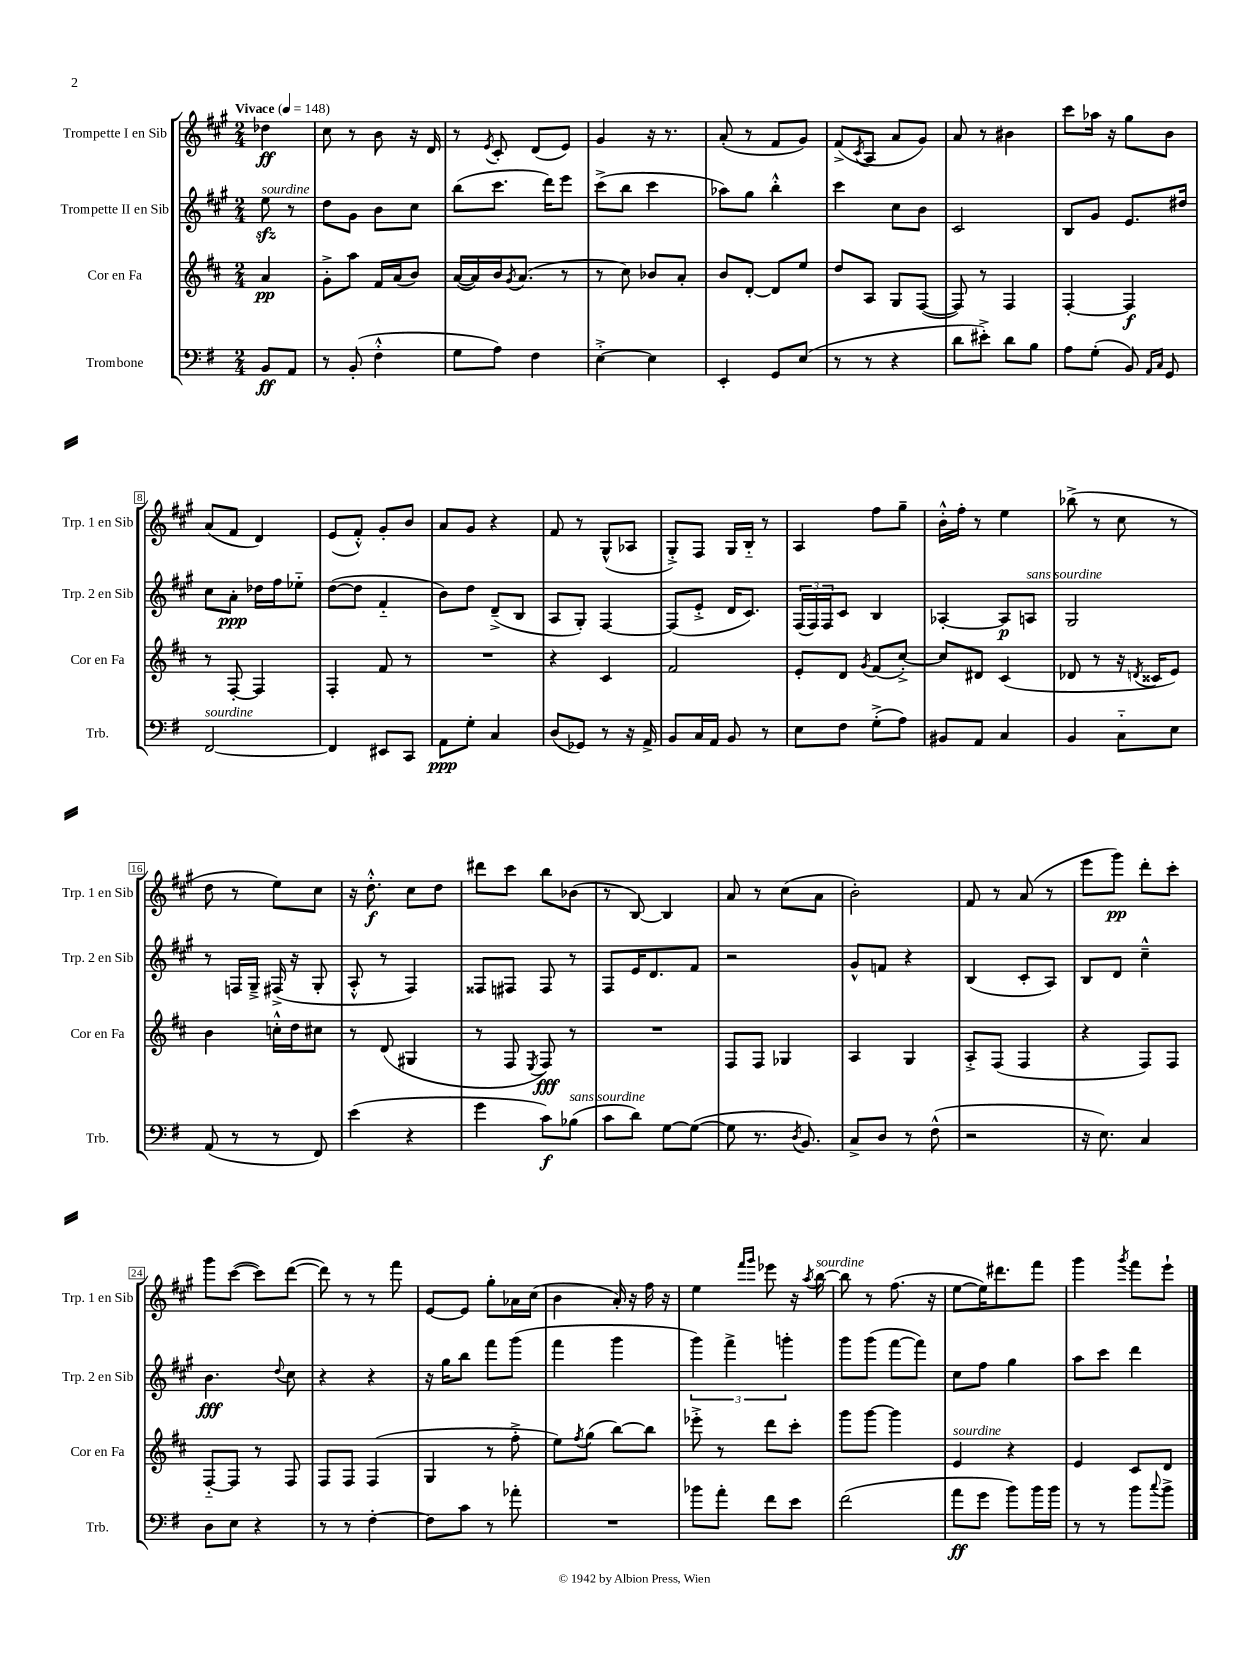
<<
\new StaffGroup <<
\new Staff = "s0" \with { instrumentName = "Trompette I en Sib" shortInstrumentName = "Trp. 1 en Sib" } {
    \clef treble \key a \major \numericTimeSignature \time 2/4 \partial 4 \tempo "Vivace" 4 = 148
    des''4\ff |
    cis''8 r8 b'8 r16 d'16 |
    r8 \acciaccatura { e'8 } cis'8-. d'8( e'8) |
    gis'4 r16 r8. |
    a'8-.( r8 fis'8 gis'8) |
    fis'8->( \acciaccatura { cis'8 } a8 a'8 gis'8) |
    a'8 r8 bis'4 |
    cis'''8 aes''16 r16 gis''8 b'8 |
    a'8( fis'8 d'4) |
    e'8( fis'8-.-^) gis'8-. b'8 |
    a'8 gis'8 r4 |
    fis'8 r8 gis8-^( aes8 |
    gis8-.->) fis8 gis16 b16-_ r8 |
    a4 fis''8 gis''8-- |
    b'16-.-^ fis''16-. r8 e''4 |
    bes''8->( r8 cis''8 r8 |
    d''8 r8 e''8) cis''8 |
    r16 d''8.-.-^\f cis''8 d''8 |
    dis'''8 cis'''8 b''8 bes'8( |
    r8 b8~) b4 |
    a'8 r8 cis''8( a'8 |
    b'2-.) |
    fis'8 r8 a'8( r8 |
    e'''8 gis'''8\pp) d'''8-. cis'''8-. |
    gis'''8 cis'''8~( cis'''8) d'''8~( |
    d'''8) r8 r8 fis'''8 |
    e'8~ e'8 gis''8-. aes'16 cis''16( |
    b'4 a'16-.) r16 fis''16 r16 |
    e''4 \grace { fis'''16 gis'''16 } ees'''8 r16 \acciaccatura { a''8 } b''16~^\markup { \italic "sourdine" } |
    b''8 r8 fis''8.( r16 |
    e''8~ e''16) dis'''8. fis'''8 |
    gis'''4 \acciaccatura { gis'''8 } fis'''8 e'''8-! \bar "|." |
}
\new Staff = "s1" \with { instrumentName = "Trompette II en Sib" shortInstrumentName = "Trp. 2 en Sib" } {
    \clef treble \key a \major \numericTimeSignature \time 2/4 \partial 4
    e''8\sfz^\markup { \italic "sourdine" } r8 |
    d''8 gis'8 b'8 cis''8 |
    b''8( cis'''8. d'''16) e'''8 |
    cis'''8->( b''8 cis'''4 |
    aes''8) gis''8 b''4-.-^ |
    cis'''4 cis''8 b'8 |
    cis'2 |
    b8 gis'8 e'8. dis''16 |
    cis''8 a'8-.\ppp des''16 fis''16 ees''8-_ |
    d''8~( d''8 fis'4-_ |
    b'8) d''8 d'8--->( b8 |
    a8 gis8-.) fis4~ |
    fis8( e'8-.-> d'16 cis'8.) |
    \tuplet 3/2 { fis16( fis16) fis16 } cis'8 b4 |
    aes4~-. aes8\p a8^\markup { \italic "sans sourdine" } |
    gis2 |
    r8 f16 gis16---> fis16->( r16 gis8-. |
    a8-.-^ r8 fis4) |
    fisis8 fis8 fis8 r8 |
    fis8 e'16 d'8. fis'8 |
    r2 |
    gis'8-^ f'8 r4 |
    b4( cis'8-. a8) |
    b8 d'8 cis''4---^ |
    b'4.\fff \appoggiatura { d''8 } cis''8 |
    r4 r4 |
    r16 gis''16 b''8 fis'''8 gis'''8( |
    fis'''4 gis'''4 |
    \tuplet 3/2 { gis'''4) fis'''4-> g'''4-. } |
    gis'''8 gis'''8( fis'''8~ fis'''8) |
    cis''8 fis''8 gis''4 |
    a''8 cis'''8 d'''4 \bar "|." |
}
\new Staff = "s2" \with { instrumentName = "Cor en Fa" shortInstrumentName = "Cor en Fa" } {
    \clef treble \key d \major \numericTimeSignature \time 2/4 \partial 4
    a'4\pp |
    g'8-.-> a''8 fis'16 a'16( b'8) |
    a'16~( a'16) b'16 \acciaccatura { g'8 } a'8.( r8 |
    r8 cis''8) bes'8 a'8-. |
    b'8 d'8~-. d'8 e''8 |
    d''8 a8 g8 fis8~( |
    fis8) r8 fis4 |
    fis4~-. fis4\f |
    r8 fis8~-. fis4 |
    fis4-. fis'8 r8 |
    R2 |
    r4 cis'4 |
    fis'2 |
    e'8-. d'8 \acciaccatura { g'8 } fis'8( cis''8~-.->) |
    cis''8 dis'8 cis'4( |
    des'8 r8 r16 \acciaccatura { d'8 } cisis'16 e'8) |
    b'4 c''16-.-^ d''16 cis''8 |
    r8 d'8( gis4 |
    r8 fis8 \acciaccatura { e8 } fis8\fff) r8 |
    R2 |
    fis8 fis8 ges4 |
    a4 g4 |
    a8-.-> fis8( fis4 |
    r4 fis8) fis8 |
    fis8~-_ fis8 r8 fis8 |
    fis8 fis8 fis4( |
    g4 r8 fis''8-.-> |
    e''8) \acciaccatura { fis''8 } g''8( b''8~) b''8 |
    ees'''8-.-> r8 d'''8 cis'''8-. |
    g'''8 g'''8~ g'''4 |
    e'4^\markup { \italic "sourdine" } r4 |
    e'4 cis'8 d'8 \bar "|." |
}
\new Staff = "s3" \with { instrumentName = "Trombone" shortInstrumentName = "Trb." } {
    \clef bass \key g \major \numericTimeSignature \time 2/4 \partial 4
    b,8\ff a,8 |
    r8 b,8-.( fis4-.-^ |
    g8 a8) fis4 |
    e4~-.-> e4 |
    e,4-. g,8 e8( |
    r8 r8 r4 |
    d'8 eis'8-.->) d'8 b8 |
    a8 g8-.( b,8) \grace { a,16 c16 } g,8 |
    fis,2~^\markup { \italic "sourdine" } |
    fis,4 eis,8 c,8 |
    a,8\ppp g8-. c4 |
    d8( ges,8) r8 r16 a,16-> |
    b,8 c16 a,16 b,8 r8 |
    e8 fis8 g8-.->( a8) |
    bis,8 a,8 c4 |
    b,4 c8-_ e8 |
    a,8( r8 r8 fis,8) |
    e'4( r4 |
    g'4 c'8\f) bes8^\markup { \italic "sans sourdine" }( |
    c'8 d'8) g8~ g8~( |
    g8 r8. \acciaccatura { d8 } b,8.) |
    c8-> d8 r8 fis8-^( |
    r2 |
    r16 e8.) c4 |
    d8 e8 r4 |
    r8 r8 fis4~-. |
    fis8 c'8 r8 aes'8-. |
    R2 |
    bes'8 a'8-. fis'8 e'8 |
    fis'2( |
    a'8\ff g'8 b'8) b'16 b'16 |
    r8 r8 b'8 \appoggiatura { c''8 } b'8-> \bar "|." |
}
>>
>>
\layout { \context { \Score \override BarNumber.stencil = #(make-stencil-boxer 0.1 0.3 ly:text-interface::print) } }
